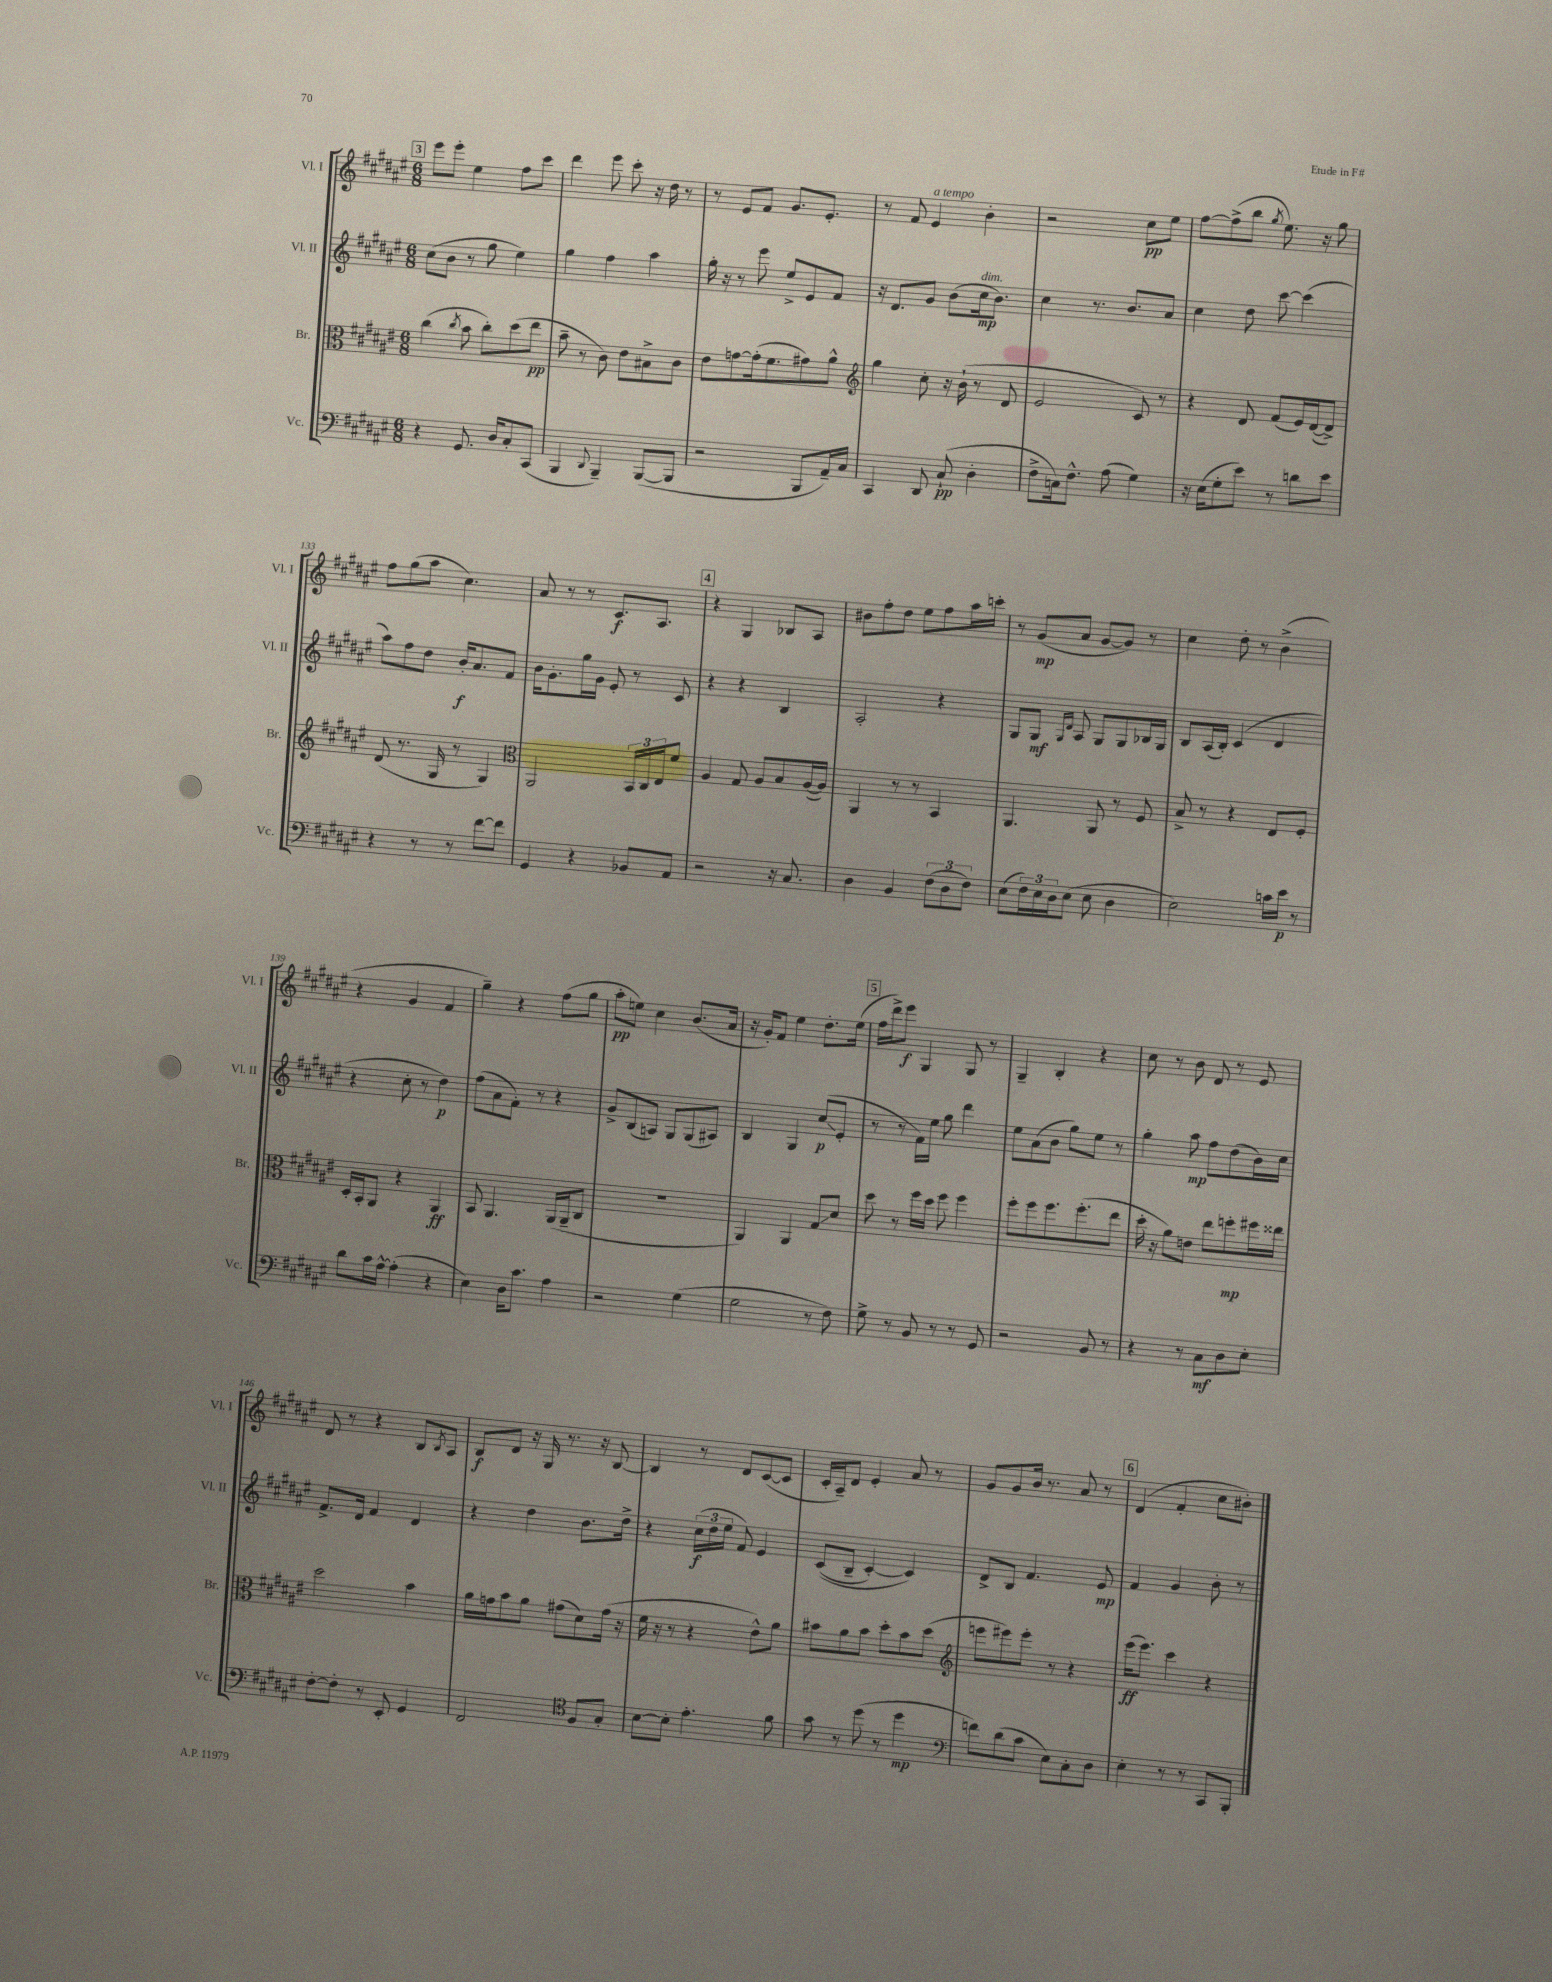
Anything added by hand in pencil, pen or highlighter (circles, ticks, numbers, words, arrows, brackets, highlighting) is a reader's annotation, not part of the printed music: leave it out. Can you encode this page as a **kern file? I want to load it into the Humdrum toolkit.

**kern	**kern	**kern	**kern
*staff4	*staff3	*staff2	*staff1
*clefF4	*clefC3	*clefG2	*clefG2
*k[f#c#g#d#a#e#]	*k[f#c#g#d#a#e#]	*k[f#c#g#d#a#e#]	*k[f#c#g#d#a#e#]
*M6/8	*M6/8	*M6/8	*M6/8
4r	(4cc#	(8cc#	8eee#
.	.	8b	8eee#'
.	8qcc#	.	.
8.GG#	8b	8r	4ee#
.	8cc#')	8gg#	.
16D#	.	.	.
8C#'	(8dd#	4ee#)	8ff#
(8CC#	8ee#	.	8ccc#
=	=	=	=
4BBB	8b~	4gg#	4ddd#
.	8r	.	.
8qqDD#	.	.	.
4BBB~)	8c#)	4ff#	8eee#
.	8e#	.	8ccc#'
([8BBB	8B#^	4aa#	16r
.	.	.	16dd#
8BBB]	8c#	.	8r
=	=	=	=
2r	8e#	16gg#'	8r
.	.	16r	.
.	[8g	8r	8e#
.	(16g']	8eee#	8f#
.	8.f#	.	.
.	.	8ee#^	8.g#
8BBB	8g#)	8e#	.
.	.	.	8.e#'
16AA#~)	8a#^^	8f#	.
16C#	.	.	.
=	=	=	=
*	*clefG2	*	*
4CC#	4gg#	16r	8r
.	.	8.d#	.
.	.	.	8f#
8DD#	8cc#'	8g#	4e#
(8C#`	16r	(8b	.
.	(16b`	.	.
4D#'	8r	16cc#	4b'
.	.	8.b)	.
.	8d#	.	.
=	=	=	=
8F#^	2e#	4cc#	2r
16C)	.	.	.
8.F#^^	.	.	.
.	.	8.r	.
(8A#	.	.	.
.	.	8.b	.
4G#)	8c#)	.	8cc#
.	8r	8a#	8ee#
=	=	=	=
16r	4r	4cc#	[8ff#
(16E#	.	.	.
8G#'	.	.	(8ff#^]
8e#)	8d#	8dd#	8bb
.	.	.	8qgg#
8r	(8f#	[8ccc#	8.ee#)
8d	16e#)	(4ccc#]	.
.	([16d#	.	16r
8e#	8d#^])	.	8gg#
=	=	=	=
4r	(8d#	8aa#)	8ff#
.	8.r	8ff#	(8gg#
8r	.	8dd#	8aa#
.	16G#	.	.
8r	8r	16b'	4.cc#)
.	.	8.a#	.
[8f#	4G#)	.	.
8f#]	.	8f#	.
=	=	=	=
*	*clefC3	*	*
4GG#	2AA#	16b	8a#
.	.	8.g#'	.
.	.	.	8r
4r	.	16gg#	8r
.	.	16g#	.
.	.	8e#'	8.c#
8BB-	24BB	8r	.
.	24C#	.	.
.	.	.	8.A#
.	24E#	.	.
8AA#	8f#	8c#	.
=	=	=	=
2r	4A#	4r	4r
.	8G#	4r	4G#
.	8A#	.	.
16r	8B	4B	8B-
8.C#	.	.	.
.	([16A#	.	8A#
.	16A#])	.	.
=	=	=	=
4D#	4AA#	2A#'	8b#
.	.	.	8ff#'
4BB	8r	.	8dd#
.	8r	.	8ee#
(12F#	4BB	4r	8ff#
12D#	.	.	.
.	.	.	16aa#
12F#)	.	.	.
.	.	.	16ccc'
=	=	=	=
(8E#	4.AA#	8G#	8r
24F#)	.	8G#	(8g#
24E#	.	.	.
24D#	.	.	.
.	.	16qqG#	.
.	.	16qqd#	.
(8E#	.	8A#	8a#
8E#	8AA#	8G#	[8g#
4D#	8r	8G#	8g#])
.	8F#	16B-	8r
.	.	16G#	.
=	=	=	=
2E#)	8B^	8B	4cc#
.	8r	(16A#	.
.	.	16B')	.
.	4r	(4c#	8dd#'
.	.	.	8r
16c	8E#	4d#	(4b^
16e#	.	.	.
8r	8F#'	.	.
=	=	=	=
8d#	16D#'	4r	4r
.	16BB'	.	.
16c#	8AA#	.	.
[16A#^^	.	.	.
(4A#']	4r	8cc#'	4g#
.	.	8r	.
4r	4AA#	4dd#)	4f#
=	=	=	=
4E#)	8BB	(8ff#	4gg#~)
.	4.AA#	8a#	.
16D#	.	8f#')	4r
8.c#	.	.	.
.	.	8r	.
4A#	(16AA#	4r	(8ff#
.	16AA#~	.	.
.	8C#	.	8gg#
=	=	=	=
2r	2.r	8g#^	8aa#'
.	.	(8B	8ee)
.	.	8A)	4cc#
.	.	8G#	.
(4G#	.	(8G#	(8.b
.	.	8A#)	.
.	.	.	16a#
=	=	=	=
2G#	4AA#)	4B	16r
.	.	.	16g#')
.	.	.	8f#
.	4AA#	4G#	4ee#
8r	8G#	(8cc#	8.dd#'
8F#)	8d#	8e#'	.
.	.	.	(16ee#
=	=	=	=
8G#^	8dd#	8r	16ff#
.	.	.	16ddd#^)
8r	8r	8r	8eee#
8BB	16ff#	16f#)	4G#
.	16dd#	16ee#	.
8r	8ff#	8gg#	.
8r	4ff#	4ddd#	8G#
8GG#	.	.	8r
=	=	=	=
2r	8ff#'	8ee#	4G#~
.	8ff#	(8a#	.
.	8.ff#	8b	4B'
.	.	8gg#)	.
.	(8.ff#'	.	.
8BB	.	8ee#	4r
8r	8ee#	8r	.
=	=	=	=
4r	16dd#'	4gg#'	8cc#
.	16r	.	.
.	8a#)	.	8r
8r	8e	8aa#	8b
8C#	8ee#	8ff#	8d#
8D#	8ff'	(8dd#	8r
8E#'	16ff#	16b)	8e#
.	16ee##	16cc#	.
=	=	=	=
[8F#'	2dd#	8.f#^	8d#
8F#']	.	.	8r
.	.	16d#	.
8r	.	4f#	4r
8EE#'	.	.	.
4GG#	4b	4d#	8B
.	.	.	8qB
.	.	.	8A#
=	=	=	=
2FF#	16a#	4r	8B
.	16g	.	.
.	8b	.	8d#
.	8a#	4dd#	16r
.	.	.	16G#
.	(8g#	.	8.r
*clefC4	*	*	*
8F#	8d#)	8.b	.
.	.	.	16r
8G#'	(16g#	.	[8B
.	16r	16dd#^	.
=	=	=	=
[8B	16f#	4r	4B]
.	16r	.	.
8B']	8r	.	.
4.e#'	4r	(24cc#	8r
.	.	24dd#	.
.	.	24ee#	.
.	.	8f#)	8d#
.	8e#^^)	4e#	([8c#
8f#	8a#	.	8c#]
=	=	=	=
8g#	8b#	&((8c#	16c#'
.	.	.	16A#~)
8r	8a#	8B~	8d#
(8dd#	8b#	[4c#')	4e#'
8r	8dd#'	.	.
4dd#	8b#	4c#]&)	8a#
.	(8dd#	.	8r
=	=	=	=
*clefF4	*clefG2	*	*
8f)	8eee	8d#^	8g#
(8d#	8eee#)	8B	8g#
8c#	8eee#'	4.f#	16b
.	.	.	8.r
8E#)	8r	.	.
8C#'	4r	.	8a#
8D#	.	8e#	8r
=	=	=	=
4E#'	(16eee#	4f#	(4d#
.	8.eee#)	.	.
8r	4ccc#	4g#	4f#'
8r	.	.	.
8CC#	4r	8b'	8cc#
8BBB'	.	8r	8b#')
==	==	==	==
*-	*-	*-	*-
